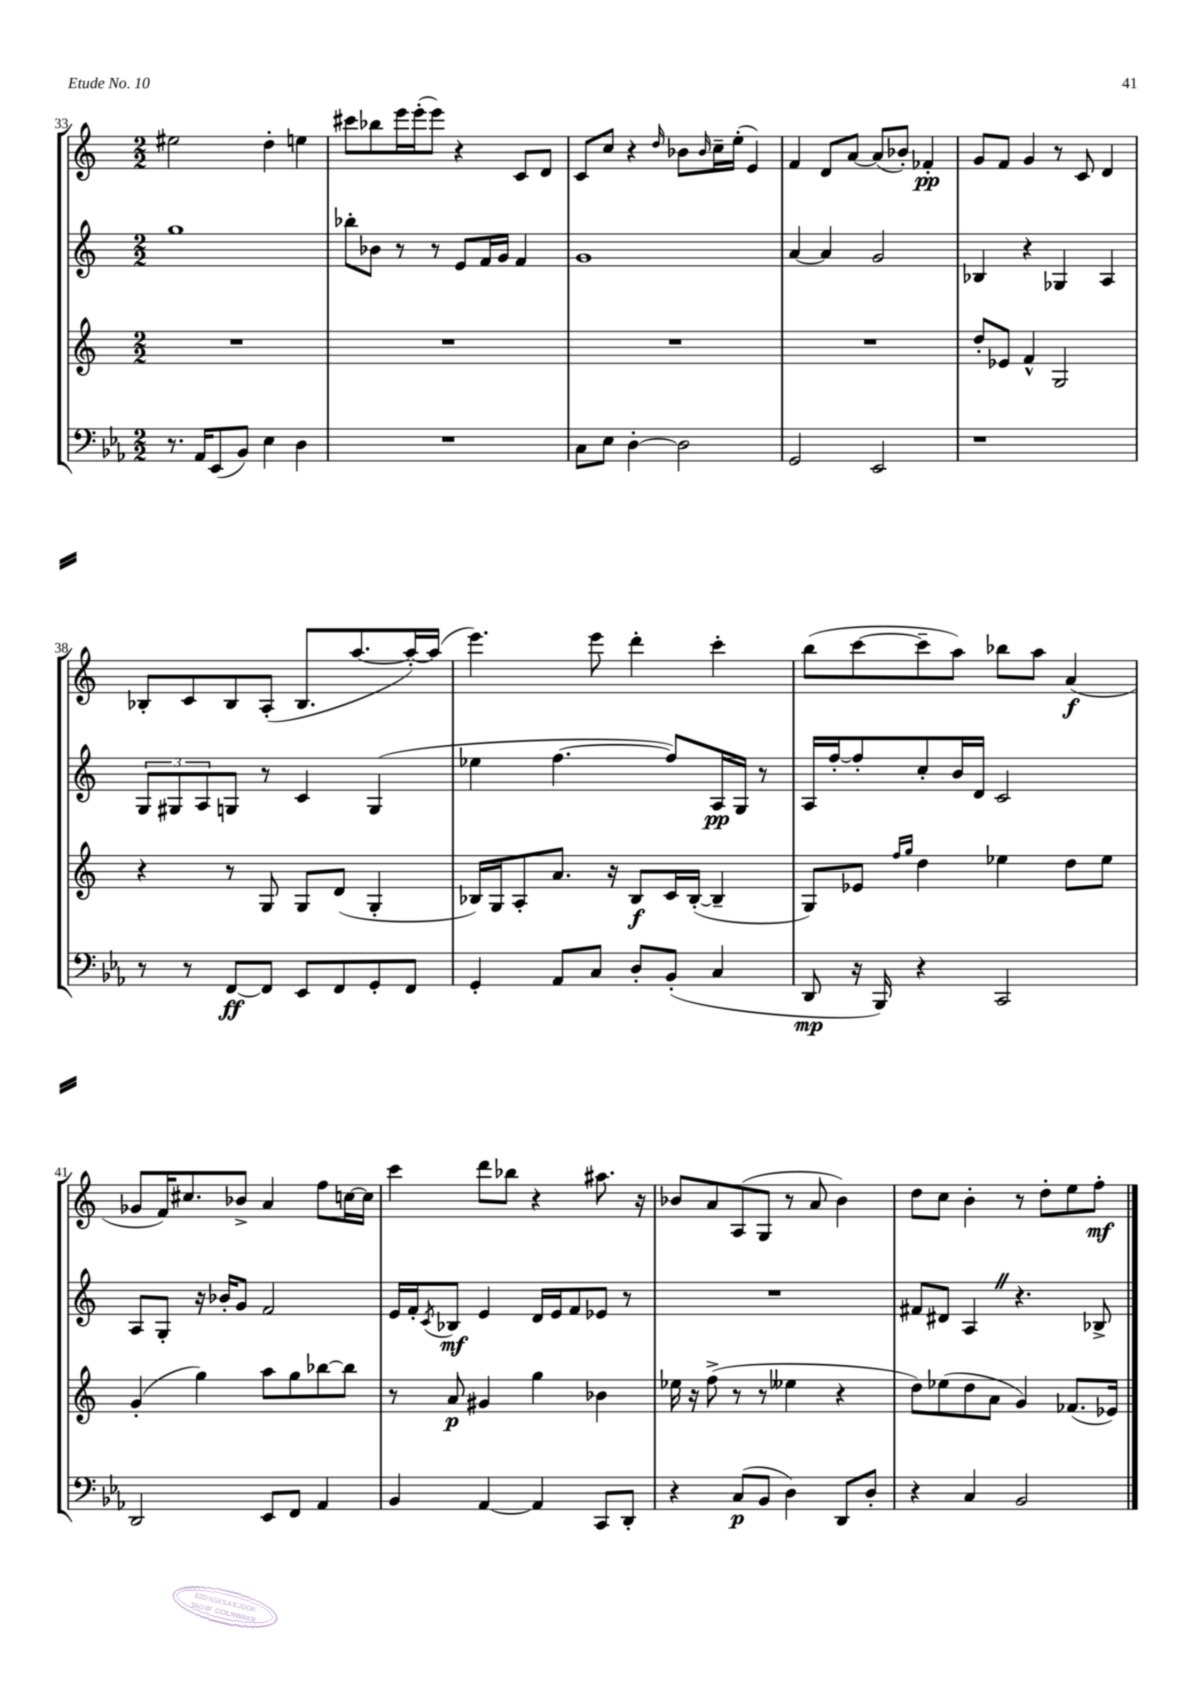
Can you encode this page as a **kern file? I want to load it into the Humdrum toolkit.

**kern	**kern	**kern	**kern
*staff4	*staff3	*staff2	*staff1
*clefF4	*clefG2	*clefG2	*clefG2
*k[b-e-a-]	*k[]	*k[]	*k[]
*M2/2	*M2/2	*M2/2	*M2/2
8.r	1r	1gg	2ee#
16AA-	.	.	.
(8EE-	.	.	.
8BB-)	.	.	.
4E-	.	.	4dd'
4D	.	.	4ee
=	=	=	=
1r	1r	8bb-'	8ccc#
.	.	8b-	8bb-
.	.	8r	16eee
.	.	.	(16eee'
.	.	8r	8eee)
.	.	8e	4r
.	.	16f	.
.	.	16g	.
.	.	4f	8c
.	.	.	8d
=	=	=	=
8C	1r	1g	8c
8E-	.	.	8cc
[4D'	.	.	4r
.	.	.	16qqdd
2D]	.	.	8b-
.	.	.	16qqb-
.	.	.	16cc~
.	.	.	(16ee'
.	.	.	4e)
=	=	=	=
2GG	1r	[4a	4f
.	.	4a]	8d
.	.	.	[8a
2EE-	.	2g	(8a]
.	.	.	8b-')
.	.	.	4f-'
=	=	=	=
1r	8dd'	4B-	8g
.	8e-	.	8f
.	4f^^	4r	4g
.	2G	4G-	8r
.	.	.	8c
.	.	4A	4d
=	=	=	=
8r	4r	12G	8B-'
.	.	12G#	.
8r	.	.	8c
.	.	12A	.
[8FF	8r	8G	8B-
8FF]	8G	8r	(8A'
8EE-	8G	4c	8.B-
8FF	(8d	.	.
.	.	.	[8.aa
8GG'	4G'	(4G	.
8FF	.	.	16aa'_)
.	.	.	(16aa]
=	=	=	=
4GG'	16B-)	4ee-	4.eee)
.	16G	.	.
.	8A'	.	.
8AA-	8.a	[4.ff	.
8C	.	.	8eee
.	16r	.	.
8D'	8B-	.	4ddd'
(8BB-'	16c	8ff])	.
.	([16B-'	.	.
4C	4B-~]	16A	4ccc'
.	.	16G	.
.	.	8r	.
=	=	=	=
8DD	8G)	16A	(8bb
.	.	[16ff'	.
16r	8e-	8ff']	[8ccc
16BBB-)	.	.	.
.	16qqff	.	.
.	16qqgg	.	.
4r	4dd	8cc'	8ccc~]
.	.	16b	8aa)
.	.	16d	.
2CC	4ee-	2c	8bb-
.	.	.	8aa
.	8dd	.	(4a
.	8ee-	.	.
=	=	=	=
2DD	(4g'	8A	8g-
.	.	8G'	16f)
.	.	.	8.cc#
.	4gg)	16r	.
.	.	16b-'	.
.	.	8g	8b-^
8EE-	8aa	2f	4a
8FF	8gg	.	.
4AA-	[8bb-	.	8ff
.	8bb-]	.	[16cc
.	.	.	16cc]
=	=	=	=
4BB-	8r	16e	4ccc
.	.	16f'	.
.	.	8qc	.
.	8a	8B-	.
[4AA-	4g#	4e	8ddd
.	.	.	8bb-
4AA-]	4gg	16d	4r
.	.	16e	.
.	.	8f	.
8CC	4b-	8e-	8.aa#
8DD'	.	8r	.
.	.	.	16r
=	=	=	=
4r	16ee-	1r	8b-
.	16r	.	.
.	(8ff^	.	8a
(8C	8r	.	(8A
8BB-	8r	.	8G
4D)	4ee--	.	8r
.	.	.	8a
8DD	4r	.	4b-)
8D'	.	.	.
=	=	=	=
4r	8dd)	8f#	8dd
.	(8ee-	8d#	8cc
4C	8dd	4A	4b'
.	8a	.	.
2BB-	4g)	4.r	8r
.	.	.	8dd'
.	(8.f-	.	8ee
.	.	8B-^	8ff'
.	16e-)	.	.
==	==	==	==
*-	*-	*-	*-
